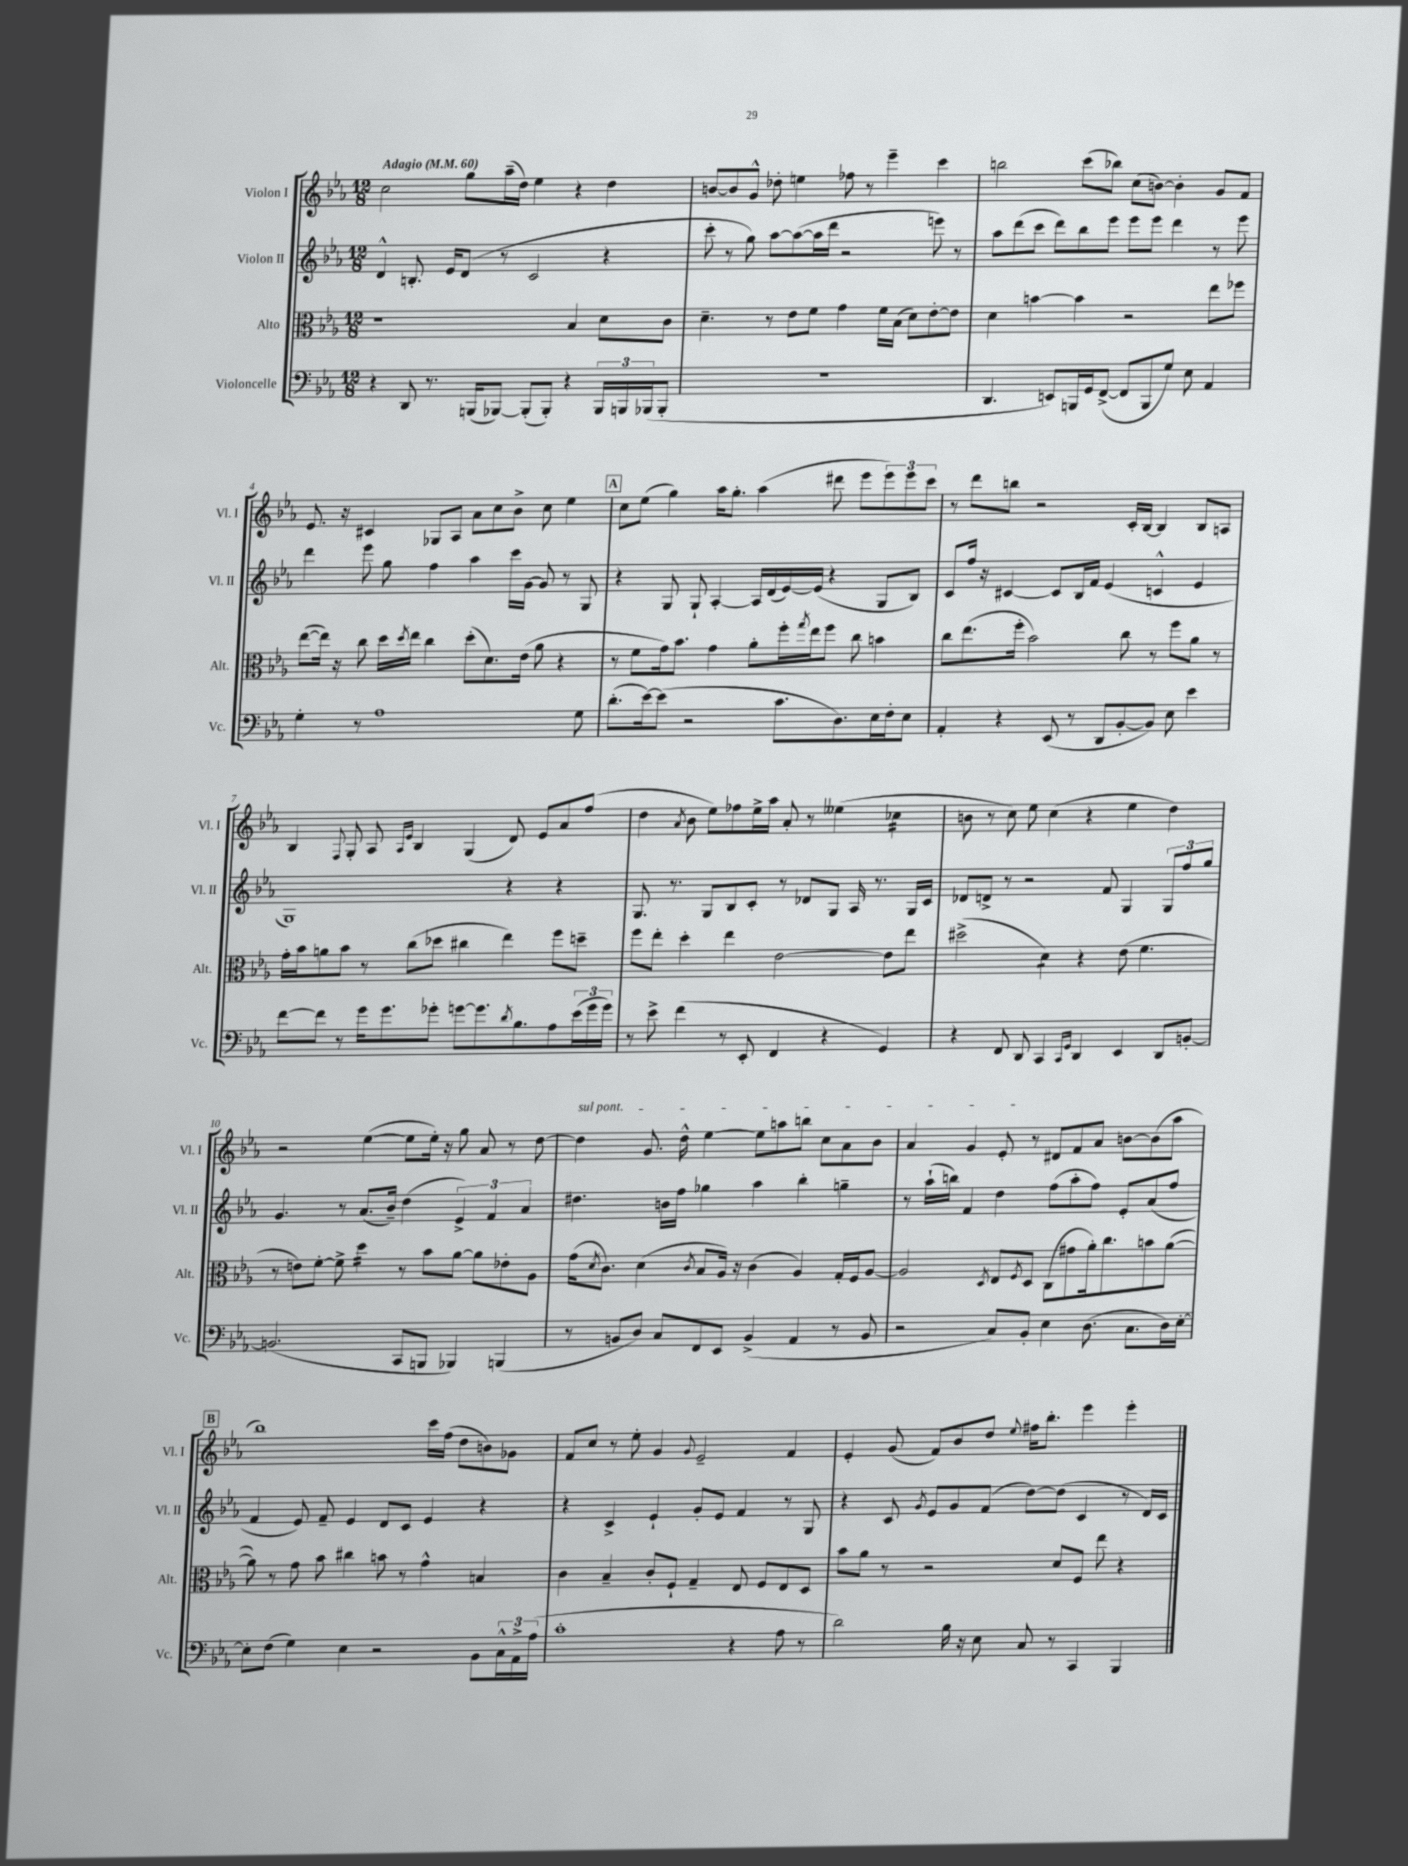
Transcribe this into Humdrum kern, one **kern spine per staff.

**kern	**kern	**kern	**kern
*staff4	*staff3	*staff2	*staff1
*clefF4	*clefC3	*clefG2	*clefG2
*k[b-e-a-]	*k[b-e-a-]	*k[b-e-a-]	*k[b-e-a-]
*M12/8	*M12/8	*M12/8	*M12/8
*MM60	*MM60	*MM60	*MM60
4r	1r	4d^^/	2cc\
8DD/	.	8.B'/	.
8.r	.	.	.
.	.	16e-/LK	.
.	.	(8d/J	8gg\L
(16BBB/LK	.	.	.
[8BBB-/J)	.	8r	(16aa-~\L
.	.	.	16dd\JJ)
(8BBB-'/]L	.	2c/	4ee-\
8BBB-'/J)	.	.	.
4r	4B-/	.	4r
24BBB-/LL	8d\L	4r	4dd\
24BBB/	.	.	.
(24BBB-/J	.	.	.
8BBB-'/J	8c\J	.	.
=	=	=	=
1.r	4.d~\	8ccc'\	[8b/L
.	.	8r	8b/]
.	.	8gg\)	8g^^/J
.	8r	[8aa-\L	8dd-'\
.	8e-\L	(8aa-\_	4ee\
.	8f\J	16aa-\]L	.
.	.	16ddd\JJ	.
.	4g\	2r	8ff-\
.	.	.	8r
.	16f\LL	.	4eee-~\
.	(16B-\JJ	.	.
.	8d\L)	.	.
.	[8e-'\	8eee\)	4ccc\
.	8e-\]J	8r	.
=	=	=	=
4.DD/	4d\	8aa-\L	2bb\
.	.	(8ddd\	.
.	[4b\	8ccc\J	.
8EE/L)	.	8ddd\L)	.
16BBB/L	4b\]	8bb-\	(8ccc\L
16GG/J	.	.	.
([8FF^/J	.	8eee-\J	8bb-\J)
8FF/]L	2r	8eee-\L	(8cc\L
8BBB/	.	8eee-\J	[8b\J)
8G/J)	.	4ddd\	4b'\]
8E-\	.	.	.
4AA-/	8ee-\L	8r	8g/L
.	8ff-\J	8eee-\	8f/J
=	=	=	=
4G'\	([8ee-\L	4ddd\	8.e-/
.	16ee-\]Jk)	.	.
.	16r	.	16r
8r	8cc\	8eee-\	4c#/
1A-	16dd\LL	8gg\	.
.	8qdd/	.	.
.	16ee-\JJ	.	.
.	4cc\	4ff\	8G-/L
.	.	.	8A-/J
.	(8dd'\L	4aa-\	8a-\L
.	8.d\)	.	8cc\
.	.	16ccc\LL	8b-^\J
.	(16e-\Jk	[16g\JJ	.
.	8a-\	8g/]	8cc\
.	4r	8r	4ee-\
8G\	.	8G/	.
=	=	=	=
(8.d'\L	8r	4r	8cc\L
.	8f\L	.	(8ee-\J
[16e-\k)	.	.	.
(8e-\]J	16g\k)	8G/	4gg\)
.	8.b-\J	.	.
2r	.	8G`/	.
.	4g\	[4A-'/	16aa-\LK
.	.	.	8.gg'\J
.	8a-'\L	16A-/]LL	(4aa-\
.	.	(16d/	.
8.c\L	16ff'\L	[16e-/)	.
.	8qgg/	.	.
.	16ee-\J	(16e-/]JJ	.
.	8ff\J	4r	8ddd#\
8.D\)	.	.	.
.	8cc\	.	8eee-\L
16E-\L	4b\	8G/L	12eee-\)
16F'\J	.	.	.
.	.	.	12eee-\
8E-\J	.	8B-/J)	.
.	.	.	12ccc\J
=	=	=	=
4AA-'/	8cc\L	8c/L	8r
.	(8.ee-\	16ff/Jk	8ddd\L
.	.	16r	.
4r	.	[4c#/	8bb\J
.	16ff'\Jk	.	.
.	2b-\)	.	2r
(8EE-/	.	8c#/]L	.
8r	.	16B-/L	.
.	.	16f/JJ	.
8DD/L	.	(4e-/	.
[8BB-'/	8cc\	.	16c'/LL
.	.	.	[16B-/JJ
8BB-/]J)	8r	4c^^/	4B-/]
8E-\	8ff\L	.	.
4e-\	8a-\J	4e-/	8B-/L
.	8r	.	8A/J
=	=	=	=
[8f\L	16g'\LL	1G)	4B-/
.	16b-\J	.	.
8f\]J	8a\	.	.
.	.	.	8qqF/
8r	8b-\J	.	8G'/
16g\LK	8r	.	8A-/
8.g\	.	.	.
.	.	.	16qqA-/LL
.	.	.	16qqe-/JJ
.	(8cc\L	.	4B-/
8g-'\J	8dd-\J	.	.
[8g\L	4cc#\	.	(4G/
8.g\]	.	.	.
.	4ee-\)	4r	8d/)
8qd/	.	.	.
8.B-\	.	.	.
.	.	.	8e-/L
8A-\	8ff\L	4r	8a-/
(24e-\L	8dd~\J	.	(8ff/J
24g\	.	.	.
24g\JJ)	.	.	.
=	=	=	=
8r	8ff\L	8.G/	4dd\
8e-^\	8ee-'\J	.	.
.	.	8.r	.
.	.	.	8qa-/
(4f\	4dd'\	.	8b-\
.	.	8G/L	8ee-\L)
8r	4ee-\	8B-/	8ff-\
8EE-'/	.	8c'/J	16ee-^\L
.	.	.	16aa-\JJ
4FF/	[2e-\	8r	8a-'/
.	.	8d-/L	8r
4r	.	8G/J	(4ee--\
.	.	16A-/	.
.	.	8.r	.
4GG/)	8e-\]L	.	4cc-\
.	8ee-\J	16G/LL	.
.	.	16c/JJ	.
=	=	=	=
4r	(2dd#^\	8d-/L	8b\
.	.	8d^/J	8r
8FF/	.	8r	8cc\)
8DD/	.	2r	8ee-\
4CC/	4d\)	.	(4cc\
16qqCC/LL	.	.	.
16qqGG/JJ	.	.	.
4DD/	4r	.	4r
.	.	8f/	.
4EE-/	(8e-\	4G/	4ee-\
.	4.f\	.	.
8DD/L	.	12G/L	4dd\)
.	.	12ff/	.
[8BB'/J	.	.	.
.	.	12gg/J	.
=	=	=	=
(2.BB/]	8r	4.g/	2r
.	8e\L)	.	.
.	[8f'\J	.	.
.	8f^\]	8r	.
.	4dd\	(8.a-/L	([4ee-\
.	.	16b-~/Jk)	.
8CC/L	8r	(4dd\	8ee-\]L
8BBB/J	8b-\L	.	16ee-'\Jk)
.	.	.	16r
4BBB-/)	[8a-\J	6e-^/)	8gg\
.	8a-\]L	.	8a-/
.	.	6f/	.
(4BBB/	8e-'\	.	8r
.	.	6a-/	.
.	8A-\J	.	[8dd\
=	=	=	=
8r	(16g\LK	4.dd#\	4dd\]
.	8qd/	.	.
.	8.c\J)	.	.
8BB/L	.	.	.
8D/J)	(4d\	.	8.g/
8C/L	.	16b\LL	.
.	.	16ff\JJ	16dd^^\
.	8qc/	.	.
8FF/	8B-/L	4gg-\	[4ee-\
8EE-/J	16A-/Jk)	.	.
.	16r	.	.
(4BB^/	(4c\	4aa-\	8ee-\]L
.	.	.	8aa\
4AA-/	4A-/)	4bb-'\	8bb\J
.	.	.	8cc\L
8r	16G'/LL	4gg~\	8a-\
.	16F/J	.	.
8BB/	[8A-/J	.	8b-\J
=	=	=	=
2r	2A-/]	8r	4a-/
.	.	(16aa-`\LL	.
.	.	16bb\JJ)	.
.	.	4f/	4g/
.	8qD/	.	.
8C/L)	8E-/L	4dd\	8e-'/
.	8qF/	.	.
8BB-'/J	8D/J	.	8r
4E-\	(8C\L	(8ff\L	8d#/L
.	8g#\	8aa-'\	8f/
(8.D\	16a-'\k)	8ff\J)	8a-/J
.	8.cc\	.	.
.	.	8e-'/L	[8b\L
8.C\L	.	.	.
.	8b\	(8a-/	(8b\]
16D\L)	([8a-\J	8ff/J	8aa-\J
[16E-'\JJ	.	.	.
=	=	=	=
8E-'\]L	8a-\])	4f/	1bb-)
(8F\J	8r	.	.
4G\)	8g\	8e-/)	.
.	8b-\	8f~/	.
4E-\	4cc#\	4e-/	.
2r	8b\	8d/L	.
.	8r	8c/J	.
.	4g^^\	4e-/	16ccc\LL
.	.	.	(16ff\JJ
.	.	.	8dd\L
8BB-\L	4B/	4r	8b\)
24C^^\L	.	.	8g-\J
24AA-^\	.	.	.
(24A-\JJ	.	.	.
=	=	=	=
1c'	4c\	4r	8f/L
.	.	.	8cc/J
.	4B-~/	4c^/	8r
.	.	.	8ee-'\
.	8c'/L	4e-`/	4g/
.	8F`/J	.	.
.	.	.	8qqg/
.	4G~/	8g'/L	2e-~/
.	.	8e-/J	.
4r	8E-/	4f/	.
.	8F/L	.	.
8A-\	8E-/	8r	4f/
8r	8D/J	8G/	.
=	=	=	=
2d\)	8b-\L	4r	4e-'/
.	8a-\J	.	.
.	8r	8c/	(8g/
.	.	8qg/	.
.	2r	8e-/L	8f/L)
16B-\	.	8g/	8b-/
16r	.	.	.
8E-\	.	(8f/J	8dd/J
.	.	.	8qqee-/
8C/	.	[8dd\L)	16ff#\LK
.	.	.	8.bb-'\J
8r	8d/L	(8dd\]J	.
4CC/	8F/J	4c/	4eee-\
.	8ee-\	.	.
4BBB-/	4r	8r	4eee-'\
.	.	16d/LL)	.
.	.	16c/JJ	.
==	==	==	==
*-	*-	*-	*-
